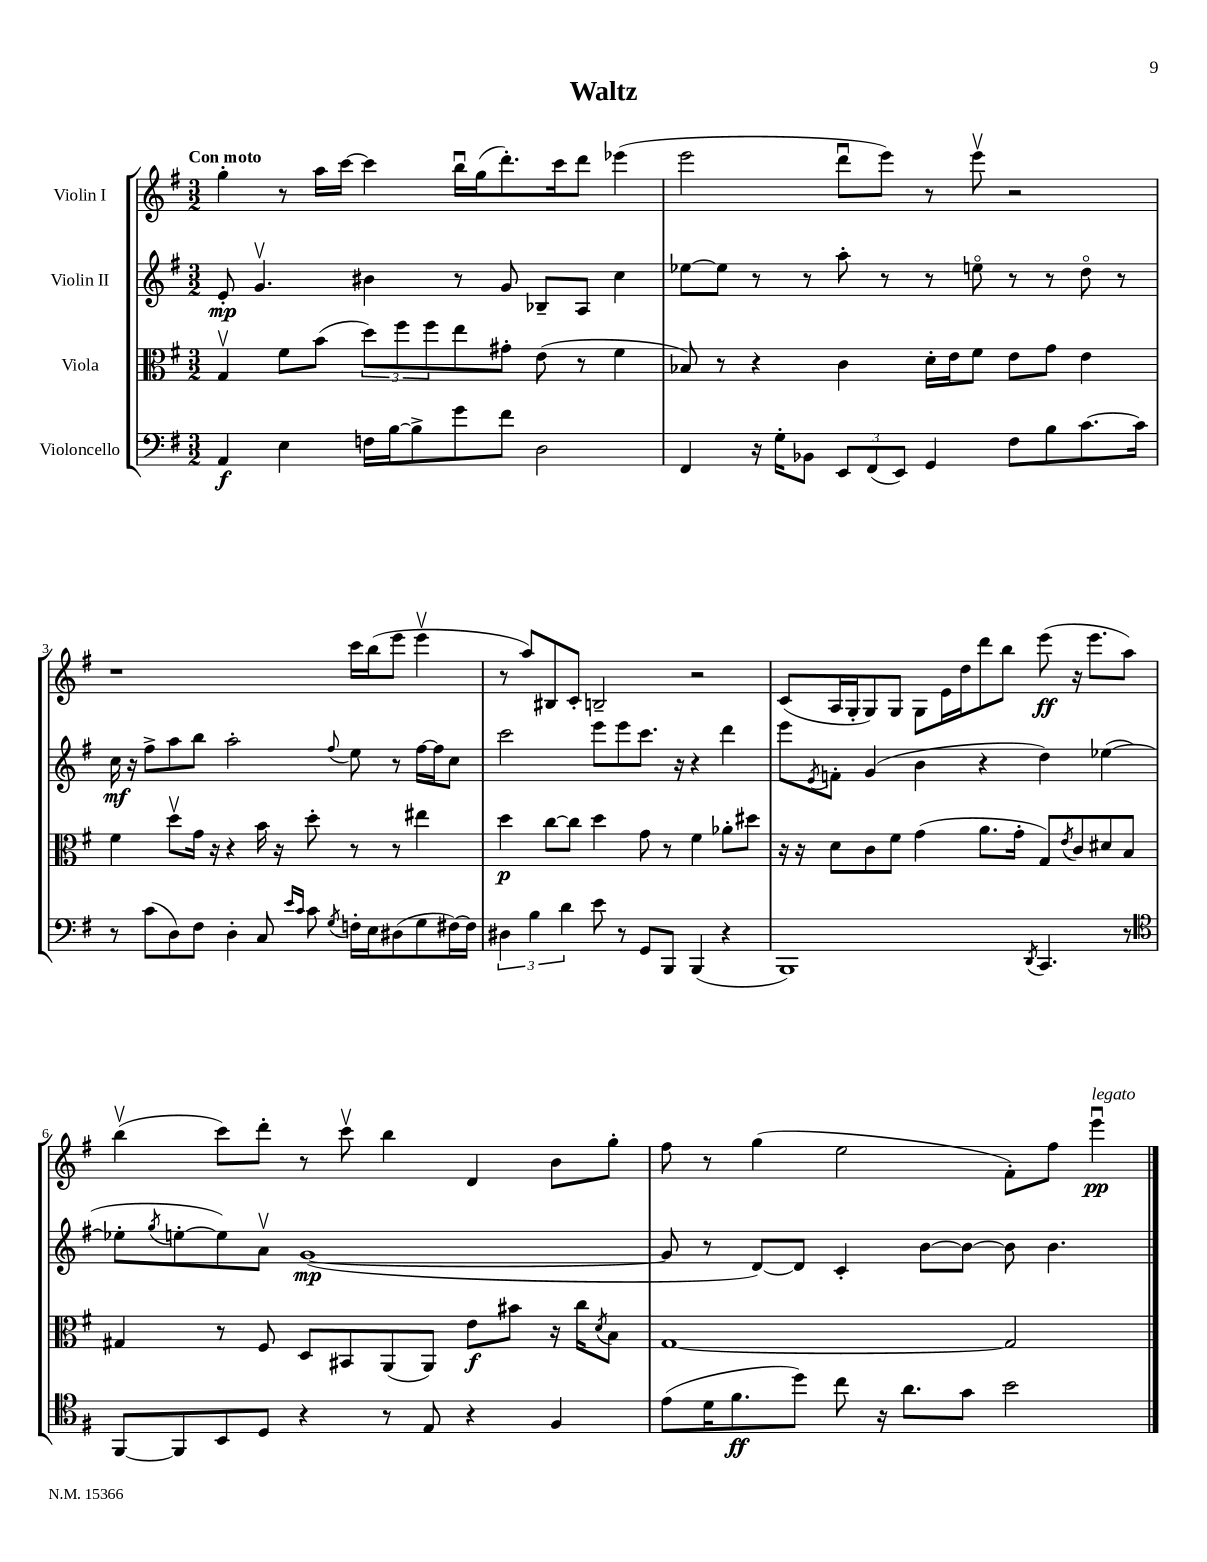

**kern	**dynam	**kern	**dynam	**kern	**dynam	**kern	**dynam
*part4	*part4	*part3	*part3	*part2	*part2	*part1	*part1
*staff4	*staff4	*staff3	*staff3	*staff2	*staff2	*staff1	*staff1
*I"Violoncello	*	*I"Viola	*	*I"Violin II	*	*I"Violin I	*
*clefF4	*	*clefC3	*	*clefG2	*	*clefG2	*
*k[f#]	*	*k[f#]	*	*k[f#]	*	*k[f#]	*
*M3/2	*	*M3/2	*	*M3/2	*	*M3/2	*
=1	=1	=1	=1	=1	=1	=1	=1
!	!	!	!	!	!	!LO:TX:a:B:t=Con moto	!
4AA/	f	4Gv/	.	8e'/	mp	4gg'\	.
.	.	.	.	4.gv/	.	.	.
4E\	.	8f#\L	.	.	.	8r	.
.	.	(8b\J	.	.	.	16aa\LL	.
.	.	.	.	.	.	[16ccc\JJ	.
16Fn\LL	.	12dd\L)	.	4b#X\	.	4ccc\]	.
[16B\J	.	.	.	.	.	.	.
.	.	12ff#\	.	.	.	.	.
8B^\]	.	.	.	.	.	.	.
.	.	12ff#\	.	.	.	.	.
8g\	.	8ee\	.	8r	.	16bbu\LL	.
.	.	.	.	.	.	(16gg\J	.
8f#\J	.	8g#X'\J	.	8g/	.	8.ddd'\)	.
2D\	.	(8e\	.	8B-X~/L	.	.	.
.	.	.	.	.	.	16ccc\k	.
.	.	8r	.	8A/J	.	8ddd\J	.
.	.	4f#\	.	4cc\	.	(4eee-X\	.
=2	=2	=2	=2	=2	=2	=2	=2
4FF#/	.	8B-X/)	.	[8ee-X\L	.	2eee\	.
.	.	8r	.	8ee-\J]	.	.	.
16r	.	4r	.	8r	.	.	.
16G'\KL	.	.	.	.	.	.	.
8BB-X\J	.	.	.	8r	.	.	.
12EE/L	.	4c\	.	8aa'\	.	8dddu\L	.
(12FF#/	.	.	.	.	.	.	.
.	.	.	.	8r	.	8eee\J)	.
12EE/J)	.	.	.	.	.	.	.
4GG/	.	16d'\LL	.	8r	.	8r	.
.	.	16e\J	.	.	.	.	.
.	.	8f#\J	.	8een\	.	8eeev\	.
8F#\L	.	8e\L	.	8r	.	2r	.
8B\	.	8g\J	.	8r	.	.	.
[8.c\	.	4e\	.	8dd\	.	.	.
.	.	.	.	8r	.	.	.
16c\Jk]	.	.	.	.	.	.	.
!!LO:LB:g=z
=3	=3	=3	=3	=3	=3	=3	=3
8r	.	4f#\	.	16cc\	mf	1r	.
.	.	.	.	16r	.	.	.
(8c\L	.	.	.	8ff#^\L	.	.	.
8D\)	.	8ddv\L	.	8aa\	.	.	.
8F#\J	.	16g\Jk	.	8bb\J	.	.	.
.	.	16r	.	.	.	.	.
4D'\	.	4r	.	2aa'\	.	.	.
8C/	.	16b\	.	.	.	.	.
.	.	16r	.	.	.	.	.
16qqe/LL	.	.	.	.	.	.	.
16qqc/JJ	.	.	.	.	.	.	.
8c\	.	8dd'\	.	.	.	.	.
8qG/	.	.	.	8qqff#/	.	.	.
16Fn'\LL	.	8r	.	8ee\	.	16ccc\LL	.
16E\J	.	.	.	.	.	(16bb\J	.
(8D#X\	.	8r	.	8r	.	8eee\J	.
8G\	.	4ee#X\	.	[16ff#\LL	.	4eeev\	.
.	.	.	.	16ff#\J]	.	.	.
[16F#X\L)	.	.	.	8cc\J	.	.	.
16F#\JJ]	.	.	.	.	.	.	.
=4	=4	=4	=4	=4	=4	=4	=4
6D#X\	.	4dd\	p	2ccc\	.	8r	.
.	.	.	.	.	.	8aa/L)	.
6B\	.	.	.	.	.	.	.
.	.	[8cc\L	.	.	.	8B#X/	.
6d\	.	.	.	.	.	.	.
.	.	8cc\J]	.	.	.	8c'/J	.
8e\	.	4dd\	.	8eee\L	.	2Bn~/	.
8r	.	.	.	8eee\	.	.	.
8GG/L	.	8g\	.	8.ccc\J	.	.	.
8BBB/J	.	8r	.	.	.	.	.
.	.	.	.	16r	.	.	.
(4BBB/	.	4f#\	.	4r	.	2r	.
4r	.	8a-X'\L	.	4ddd\	.	.	.
.	.	8dd#X\J	.	.	.	.	.
=5	=5	=5	=5	=5	=5	=5	=5
1BBB)	.	16r	.	8eee\L	.	(8c/L	.
.	.	16r	.	.	.	.	.
.	.	.	.	8qe/	.	.	.
.	.	8d\L	.	8fn'\J	.	16A/L	.
.	.	.	.	.	.	16G'/J	.
.	.	8c\	.	(4g/	.	8G/)	.
.	.	8f#\J	.	.	.	8G/J	.
.	.	(4g\	.	4b\	.	8G\L	.
.	.	.	.	.	.	16e\L	.
.	.	.	.	.	.	16dd\J	.
.	.	8.a\L	.	4r	.	8ddd\	.
.	.	.	.	.	.	8bb\J	.
.	.	16g'\Jk	.	.	.	.	.
8qDD/	.	.	.	.	.	.	.
4.CC/	.	8G/L)	.	4dd\)	.	(8eee\	ff
.	.	8qe/	.	.	.	.	.
.	.	8c/	.	.	.	16r	.
.	.	.	.	.	.	8.eee\L	.
.	.	8d#X/	.	([4ee-X\	.	.	.
8r	.	8B/J	.	.	.	8aa\J)	.
!!LO:LB:g=z
=6	=6	=6	=6	=6	=6	=6	=6
*clefC4	*	*	*	*	*	*	*
[8FF#/L	.	4G#X/	.	8ee-X'\L]	.	(4bbv\	.
.	.	.	.	8qgg/	.	.	.
8FF#/]	.	.	.	[8een'\	.	.	.
8BB/	.	8r	.	8ee\])	.	8ccc\L)	.
8D/J	.	8F#/	.	8av\J	.	8ddd'\J	.
4r	.	8D/L	.	([1g	mp	8r	.
.	.	8BB#X/	.	.	.	8cccv\	.
8r	.	(8AA/	.	.	.	4bb\	.
8E/	.	8AA/J)	.	.	.	.	.
4r	.	8e\L	f	.	.	4d/	.
.	.	8b#X\J	.	.	.	.	.
4F#/	.	16r	.	.	.	8b\L	.
.	.	16cc\KL	.	.	.	.	.
.	.	8qd/	.	.	.	.	.
.	.	8B\J	.	.	.	8gg'\J	.
=7	=7	=7	=7	=7	=7	=7	=7
(8e\L	.	[1G	.	8g/]	.	8ff#\	.
16d\K	.	.	.	8r	.	8r	.
8.f#\	ff	.	.	.	.	.	.
.	.	.	.	[8d/L)	.	(4gg\	.
8dd\J)	.	.	.	8d/J]	.	.	.
8cc\	.	.	.	4c'/	.	2ee\	.
16r	.	.	.	.	.	.	.
8.a\L	.	.	.	.	.	.	.
.	.	.	.	[8b\L	.	.	.
8g\J	.	.	.	8b\J_	.	.	.
2b\	.	2G/]	.	8b\]	.	8f#'\L)	.
.	.	.	.	4.b\	.	8ff#\J	.
!	!	!	!	!	!	!LO:TX:a:i:t=legato	!
.	.	.	.	.	.	4eeeu\	pp
==	==	==	==	==	==	==	==
*-	*-	*-	*-	*-	*-	*-	*-
